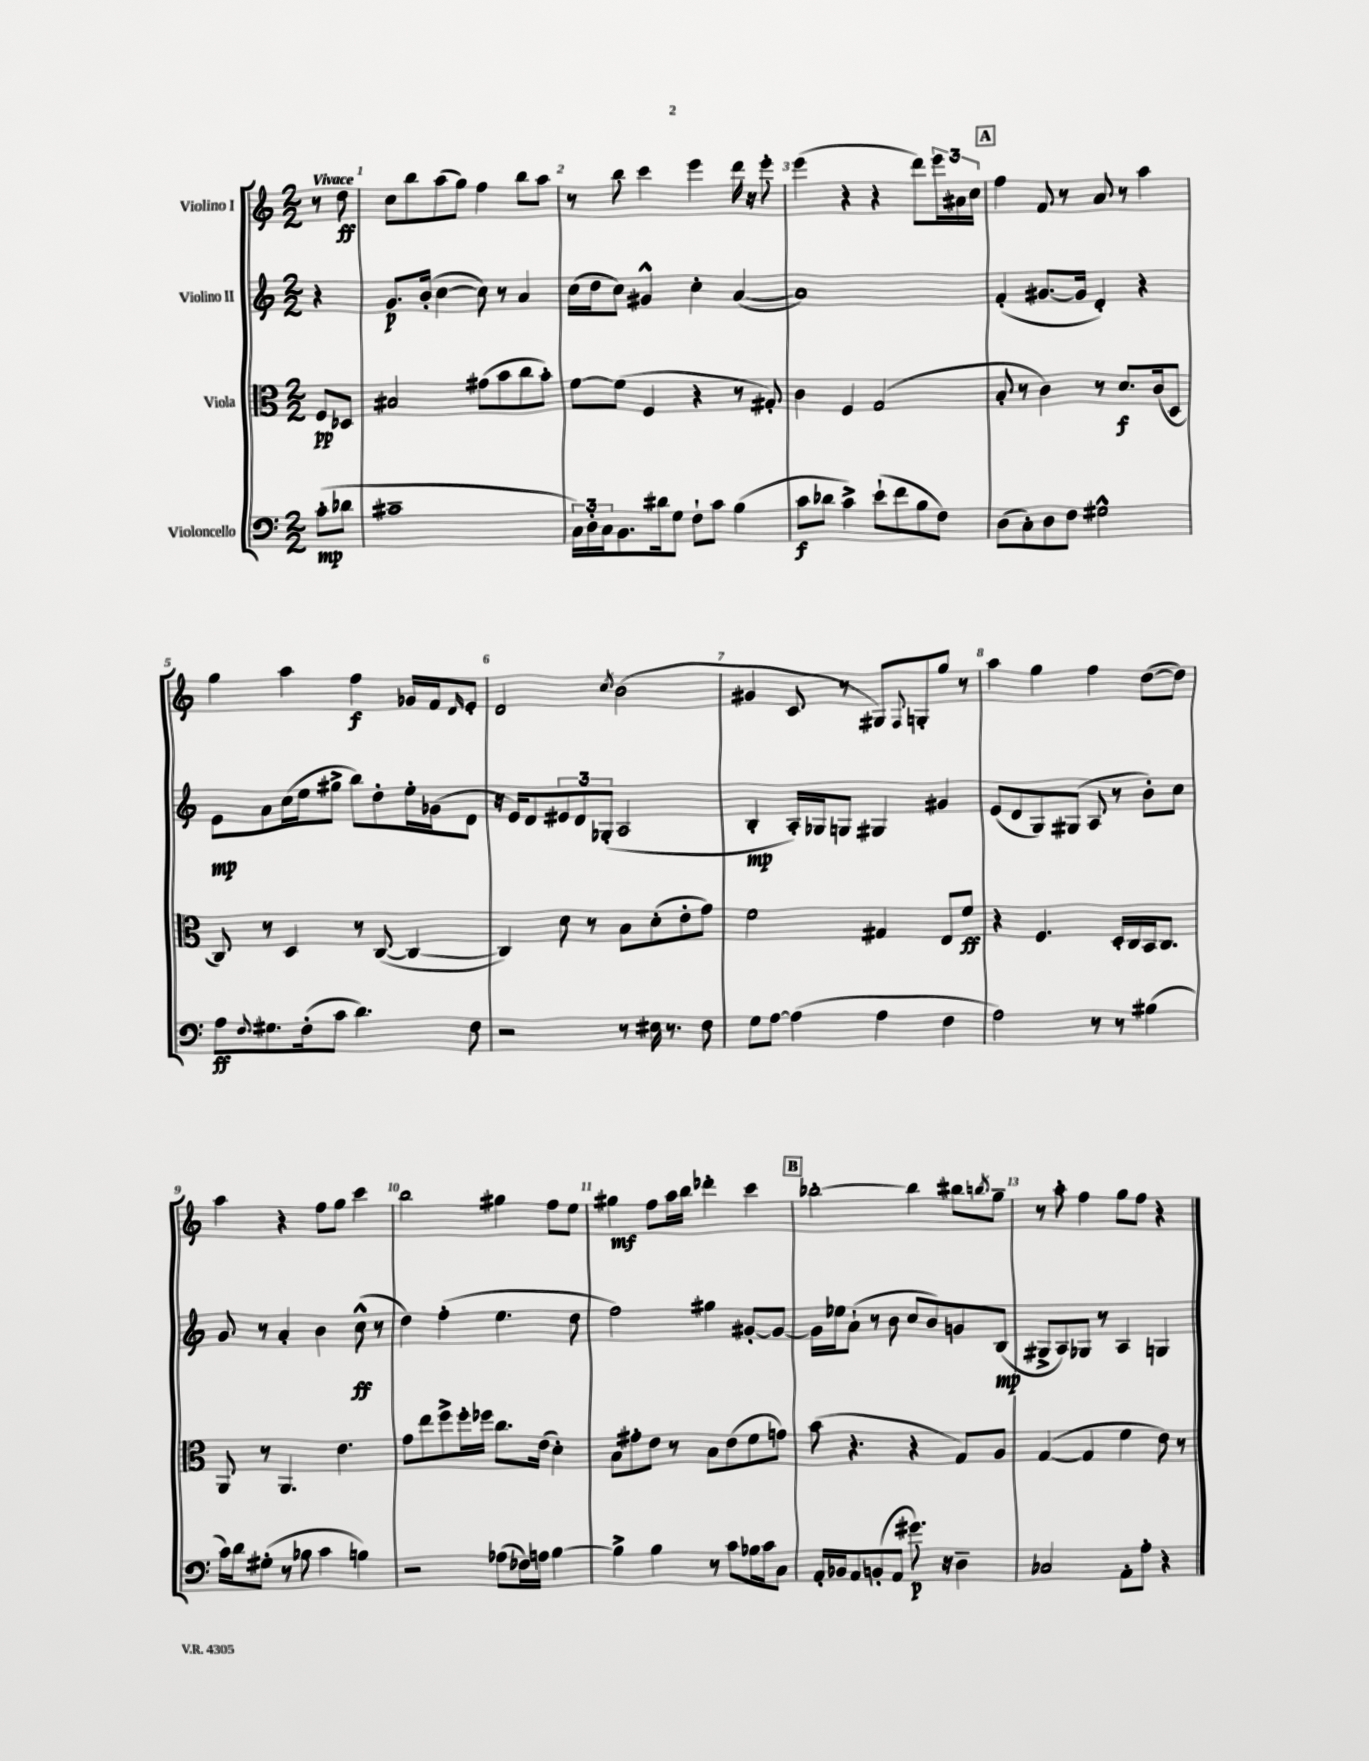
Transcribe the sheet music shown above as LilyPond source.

<<
\new StaffGroup <<
\new Staff = "s0" \with { instrumentName = "Violino I" } {
    \clef treble \key c \major \numericTimeSignature \time 2/2 \partial 4 \tempo "Vivace"
    r8 d''8\ff |
    c''8 b''8 a''8( g''8) f''4 b''8 a''8 |
    r8 b''8 c'''4 e'''4 d'''16 r16 e'''8-. |
    e'''4( r4 r4 d'''8) \tuplet 3/2 { e'''16 ais'16 c''16 } |
    \mark \markup { \box "A" } f''4 f'8 r8 a'8 r8 a''4 |
    g''4 a''4 f''4\f ges'16 f'16 \grace { d'16 } e'8-. |
    d'2 \acciaccatura { c''8 } b'2( |
    gis'4 c'8 r8 gis8) \appoggiatura { f8 } g8-. g''8 r8 |
    a''4 g''4 f''4 d''8~( d''8) |
    a''4 r4 f''8 g''8 c'''4 |
    b''2 gis''4 f''8 e''8 |
    gis''4\mf f''8 a''16 b''16 des'''4-. c'''4 |
    \mark \markup { \box "B" } bes''2~-. bes''4 bis''8 \acciaccatura { b''8 } g''8-- |
    r8 a''8-. f''4 g''8 f''8 r4 \bar "|." |
}
\new Staff = "s1" \with { instrumentName = "Violino II" } {
    \clef treble \key c \major \numericTimeSignature \time 2/2 \partial 4
    r4 |
    g'8.\p b'16-.( c''4~ c''8) r8 a'4 |
    c''16( d''16 c''8) gis'4-^ c''4-. a'4~( |
    a'1) |
    \mark \markup { \box "A" } f'4-.( gis'8.~ gis'16 d'4-.) r4 |
    e'8\mp a'8 c''16( e''16 gis''8-> b''8) d''8-. e''16-. ges'16( d'8 |
    r16 e'16) d'8 \tuplet 3/2 { eis'8 d'8 ges8-.( } a2 |
    b4-.\mp a16-.) ges16 g8 gis4 gis'4 |
    e'8( d'8 g8) gis8( a8 r8 b'8-.) c''8 |
    g'8 r8 a'4-. b'4 c''8-^\ff( r8 |
    d''4) f''4-.( e''4. d''8 |
    f''2) gis''4 gis'8~-. gis'8~ |
    \mark \markup { \box "B" } gis'16 ees''16 a'8-!( r8 b'8 c''8 b'8) g'8 b8\mp( |
    gis8-> a8) ges8 r8 a4 g4 \bar "|." |
}
\new Staff = "s2" \with { instrumentName = "Viola" } {
    \clef alto \key c \major \numericTimeSignature \time 2/2 \partial 4
    f8\pp des8 |
    bis2 gis'8( b'8 c''8 b'8-.) |
    f'8~ f'8( f4 r4 r8 gis8-.) |
    c'4 f4 g2( |
    \mark \markup { \box "A" } b8-. r8 c'4) r8 d'8.\f c'16( d8 |
    c8) r8 d4 r8 c8~( c4~ |
    c4) d'8 r8 b8 d'8-.( e'8-. g'8) |
    f'2 gis4 e8 f'8\ff |
    r4 f4. d16-. c16 b,16 c8. |
    a,8 r8 a,4. e'4. |
    g'8 e''8 f''8-> f''16-. fes''16 c''8. e'16( d'4-.) |
    b8 gis'8-. e'8 r8 b8 e'8( f'8 g'8) |
    \mark \markup { \box "B" } b'8( r4. r4 g8) a8 |
    g4~( g4 f'4 e'8) r8 \bar "|." |
}
\new Staff = "s3" \with { instrumentName = "Violoncello" } {
    \clef bass \key c \major \numericTimeSignature \time 2/2 \partial 4
    c'8-.\mp( des'8 |
    cis'1-- |
    \tuplet 3/2 { c16) d16-. c16 } b,8. dis'16 g8 f8-! c'8 b4( |
    c'8\f des'8 c'4->) e'8-!( f'8 b8 f8) |
    \mark \markup { \box "A" } d8( c8-.) d8 f8 gis2-^ |
    a8\ff \appoggiatura { f8 } gis8. f16-.( c'8 d'4.) f8 |
    r2 r8 eis16 r8. f8 |
    g8 a8~ a4( a4 f4 |
    a2) r8 r8 bis4( |
    c'16) d'16 gis8-.( r8 bes8 c'4 b4) |
    r2 aes8( fes16) a16 b4~ |
    b4-> b4 r8 c'8 bes16 c'16 c8 |
    \mark \markup { \box "B" } a,16-. bes,16 a,8 b,8-.( a,8 gis'8.\p) r16 d4-- |
    ces2 a,8-. a8-. r4 \bar "|." |
}
>>
>>
\layout { \context { \Score \override BarNumber.break-visibility = ##(#f #t #t) barNumberVisibility = #all-bar-numbers-visible } }
